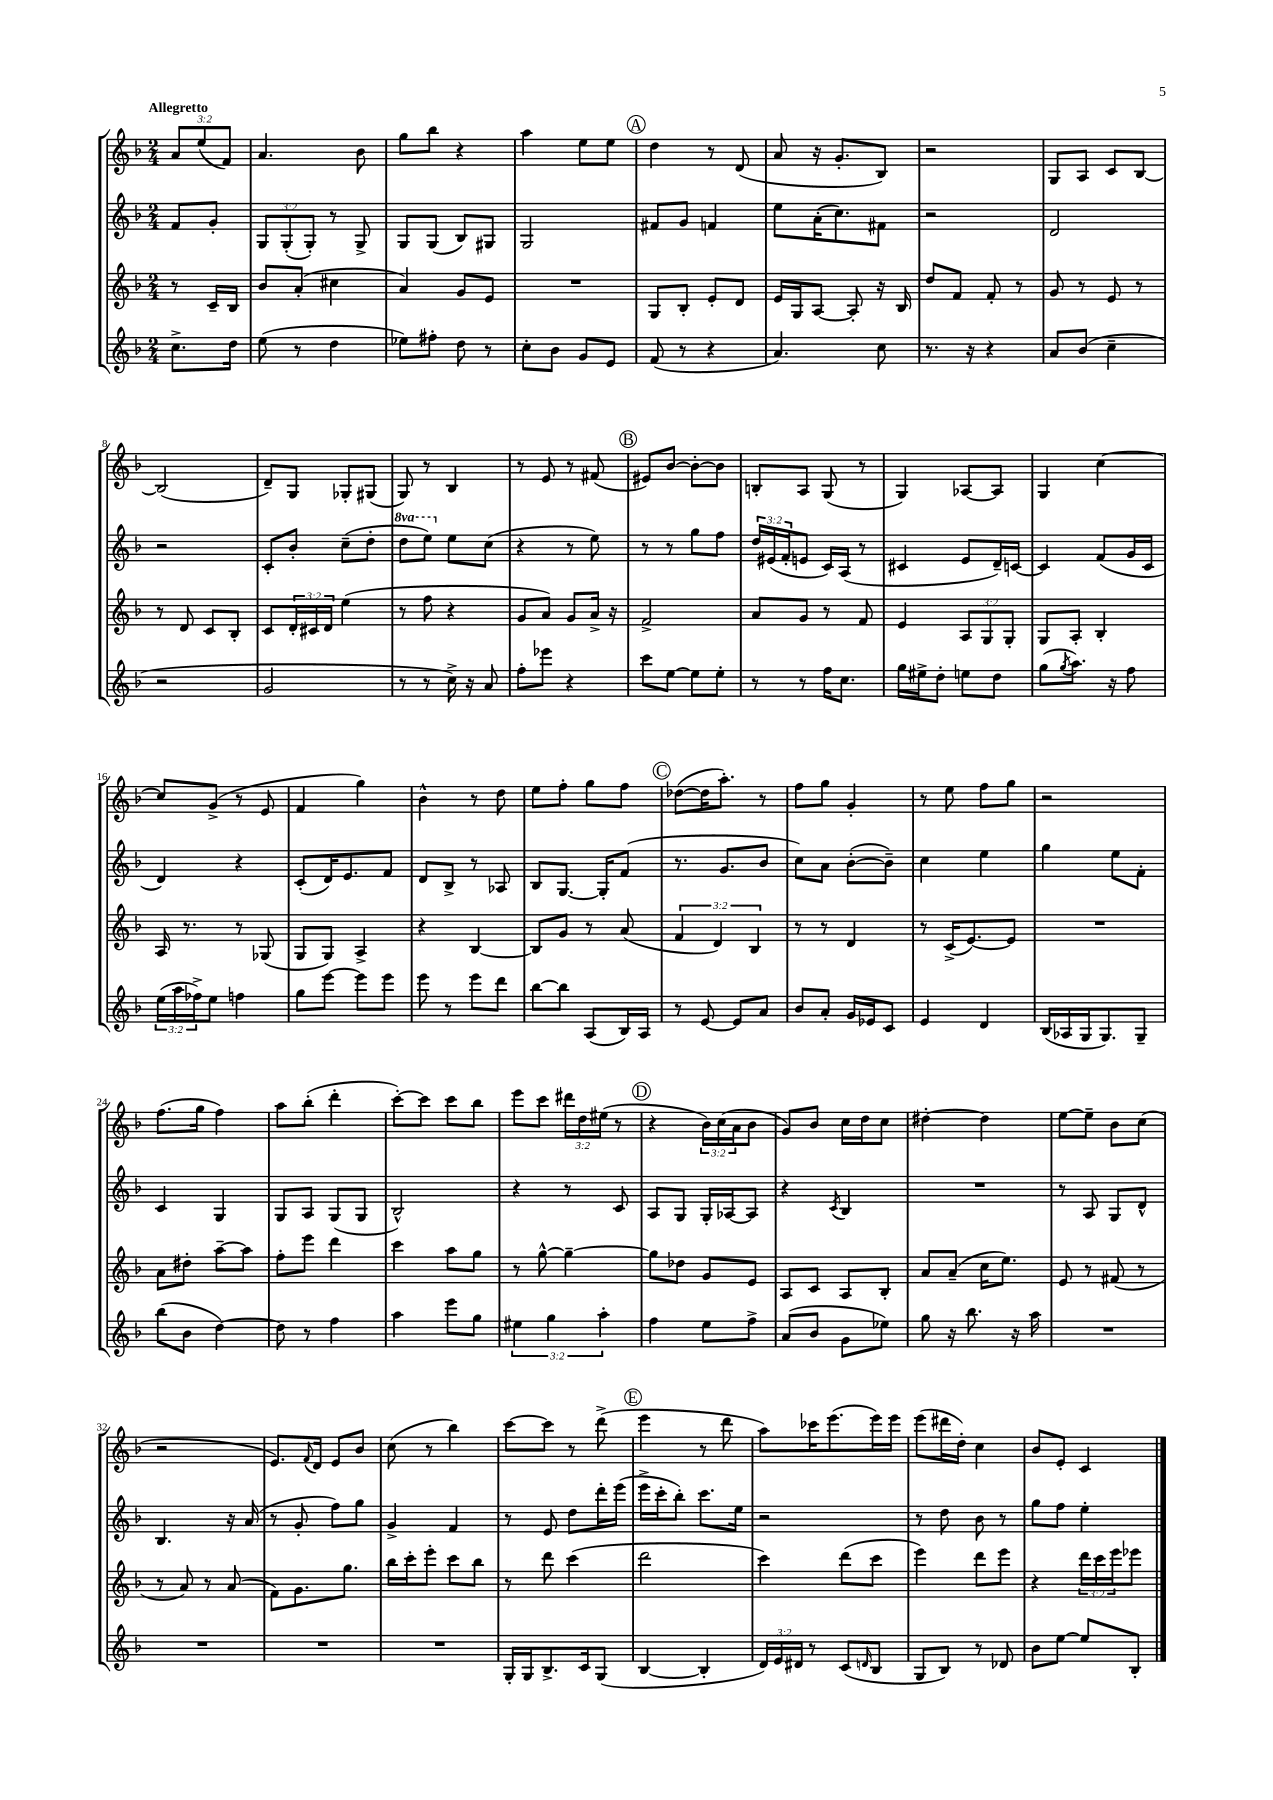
<<
\new StaffGroup <<
\new Staff = "s0" {
    \clef treble \key f \major \numericTimeSignature \time 2/4 \override Staff.TupletNumber.text = #tuplet-number::calc-fraction-text \partial 4 \tempo "Allegretto"
    \tuplet 3/2 { a'8 e''8( f'8) } |
    a'4. bes'8 |
    g''8 bes''8 r4 |
    a''4 e''8 e''8 |
    \mark \markup { \circle "A" } d''4 r8 d'8( |
    a'8 r16 g'8.-. bes8) |
    r2 |
    g8 a8 c'8 bes8~ |
    bes2( |
    d'8--) g8 ges8-. gis8( |
    g8) r8 bes4 |
    r8 e'8 r8 fis'8( |
    \mark \markup { \circle "B" } eis'8) bes'8~ bes'8~-. bes'8 |
    b8-. a8 g8( r8 |
    g4) aes8~ aes8 |
    g4 c''4~ |
    c''8 g'8->( r8 e'8 |
    f'4 g''4) |
    bes'4-^ r8 d''8 |
    e''8 f''8-. g''8 f''8 |
    \mark \markup { \circle "C" } des''8~( des''16 a''8.-.) r8 |
    f''8 g''8 g'4-. |
    r8 e''8 f''8 g''8 |
    r2 |
    f''8.( g''16 f''4) |
    a''8 bes''8-.( d'''4-. |
    c'''8~-.) c'''8 c'''8 bes''8 |
    e'''8 c'''8 \tuplet 3/2 { dis'''16 d''16 eis''16( } r8 |
    \mark \markup { \circle "D" } r4 \tuplet 3/2 { bes'16) c''16( a'16 } bes'8 |
    g'8) bes'8 c''16 d''16 c''8 |
    dis''4~-. dis''4 |
    e''8~ e''8-- bes'8 c''8( |
    r2 |
    e'8.) \appoggiatura { f'8 } d'16 e'8 bes'8 |
    c''8( r8 bes''4) |
    c'''8~ c'''8 r8 d'''8->( |
    \mark \markup { \circle "E" } e'''4 r8 d'''8 |
    a''8) ces'''16 e'''8.( e'''16) e'''16 |
    e'''8( dis'''16 d''16-.) c''4 |
    bes'8 e'8-. c'4 \bar "|." |
}
\new Staff = "s1" {
    \clef treble \key f \major \numericTimeSignature \time 2/4 \override Staff.TupletNumber.text = #tuplet-number::calc-fraction-text \set Staff.ottavationMarkups = #ottavation-simple-ordinals \partial 4
    f'8 g'8-. |
    \tuplet 3/2 { g8 g8-.( g8-.) } r8 g8-> |
    g8 g8( bes8) gis8 |
    g2 |
    \mark \markup { \circle "A" } fis'8 g'8 f'4 |
    e''8 a'16-.( c''8.) fis'8 |
    r2 |
    d'2 |
    r2 |
    c'8-. bes'8-. c''8--( d''8-. |
    \ottava #1 d'''8 e'''8) \ottava #0 e''8 c''8( |
    r4 r8 e''8) |
    \mark \markup { \circle "B" } r8 r8 g''8 f''8 |
    \tuplet 3/2 { d''16 eis'16( f'16-. } e'8 c'16) a16( r8 |
    cis'4 e'8 d'16--) c'16~ |
    c'4 f'8( g'16 c'16 |
    d'4) r4 |
    c'8-.( d'16) e'8. f'8 |
    d'8 bes8-> r8 aes8 |
    bes8 g8.~ g16-. f'8( |
    \mark \markup { \circle "C" } r8. g'8. bes'8 |
    c''8) a'8 bes'8~-.( bes'8--) |
    c''4 e''4 |
    g''4 e''8 f'8-. |
    c'4 g4 |
    g8 a8 g8( g8 |
    bes2-^) |
    r4 r8 c'8 |
    \mark \markup { \circle "D" } a8 g8 g16-. aes16~ aes8 |
    r4 \acciaccatura { c'8 } bes4 |
    R2 |
    r8 a8 g8 d'8-^ |
    bes4. r16 a'16( |
    r8 g'8-. f''8) g''8 |
    g'4-> f'4 |
    r8 e'8 d''8 d'''16-. e'''16( |
    \mark \markup { \circle "E" } e'''16-> c'''16-. bes''8-.) c'''8. e''16 |
    r2 |
    r8 d''8 bes'8 r8 |
    g''8 f''8 e''4-. \bar "|." |
}
\new Staff = "s2" {
    \clef treble \key f \major \numericTimeSignature \time 2/4 \override Staff.TupletNumber.text = #tuplet-number::calc-fraction-text \partial 4
    r8 c'16-- bes16 |
    bes'8 a'8-.( cis''4 |
    a'4) g'8 e'8 |
    R2 |
    \mark \markup { \circle "A" } g8 bes8-. e'8-. d'8 |
    e'16 g16 a8~ a8-. r16 bes16 |
    d''8 f'8 f'8-. r8 |
    g'8 r8 e'8 r8 |
    r8 d'8 c'8 bes8-. |
    c'8 \tuplet 3/2 { d'16-. cis'16 d'16 } e''4( |
    r8 f''8 r4 |
    g'8 a'8) g'8 a'16-> r16 |
    \mark \markup { \circle "B" } f'2-> |
    a'8 g'8 r8 f'8 |
    e'4 \tuplet 3/2 { a8 g8 g8-. } |
    g8 a8-. bes4-. |
    a16 r8. r8 ges8( |
    g8 g8) a4-> |
    r4 bes4~ |
    bes8 g'8 r8 a'8( |
    \mark \markup { \circle "C" } \tuplet 3/2 { f'4 d'4) bes4 } |
    r8 r8 d'4 |
    r8 c'16->( e'8.~) e'8 |
    R2 |
    a'8 dis''8-. a''8~-- a''8 |
    f''8-. e'''8 d'''4 |
    c'''4 a''8 g''8 |
    r8 g''8~-^ g''4~-- |
    \mark \markup { \circle "D" } g''8 des''8 g'8 e'8 |
    a8 c'8 a8 bes8-. |
    a'8 a'8--( c''16 e''8.) |
    e'8 r8 fis'8( r8 |
    r8 a'8) r8 a'8( |
    f'8) g'8. g''8. |
    bes''16 c'''16-. e'''8-. c'''8 bes''8 |
    r8 d'''8 c'''4( |
    \mark \markup { \circle "E" } d'''2 |
    c'''4) d'''8( c'''8 |
    e'''4) d'''8 e'''8 |
    r4 \tuplet 3/2 { d'''16 c'''16 e'''16 } ees'''8 \bar "|." |
}
\new Staff = "s3" {
    \clef treble \key f \major \numericTimeSignature \time 2/4 \override Staff.TupletNumber.text = #tuplet-number::calc-fraction-text \partial 4
    c''8.-> d''16 |
    e''8( r8 d''4 |
    ees''8) fis''8-. d''8 r8 |
    c''8-. bes'8 g'8 e'8 |
    \mark \markup { \circle "A" } f'8( r8 r4 |
    a'4.) c''8 |
    r8. r16 r4 |
    a'8 bes'8( c''4-- |
    r2 |
    g'2 |
    r8 r8 c''16->) r16 a'8 |
    f''8-. ees'''8 r4 |
    \mark \markup { \circle "B" } c'''8 e''8~ e''8 e''8-. |
    r8 r8 f''16 c''8. |
    g''16 eis''16-> d''8-. e''8 d''8 |
    g''8( \acciaccatura { g''8 } a''8.) r16 f''8 |
    \tuplet 3/2 { e''16( a''16 fes''16->) } e''8 f''4 |
    g''8 e'''8~ e'''8 e'''8 |
    e'''8 r8 e'''8 d'''8 |
    bes''8~ bes''8 a8( bes16) a16 |
    \mark \markup { \circle "C" } r8 e'8~ e'8 a'8 |
    bes'8 a'8-. g'16 ees'16 c'8 |
    e'4 d'4 |
    bes16( aes16 g16 g8.) g8-- |
    bes''8( bes'8 d''4~) |
    d''8 r8 f''4 |
    a''4 e'''8 g''8 |
    \tuplet 3/2 { eis''4 g''4 a''4-. } |
    \mark \markup { \circle "D" } f''4 e''8 f''8-> |
    a'8( bes'8 g'8 ees''8) |
    g''8 r16 bes''8. r16 a''16 |
    R2 |
    R2 |
    R2 |
    R2 |
    g16-. g16 bes8.-> c'16 g8( |
    \mark \markup { \circle "E" } bes4~ bes4-. |
    \tuplet 3/2 { d'16) e'16 dis'16 } r8 c'8( \grace { d'16 } bes8 |
    g8 bes8) r8 des'8 |
    bes'8 e''8~ e''8 bes8-. \bar "|." |
}
>>
>>
